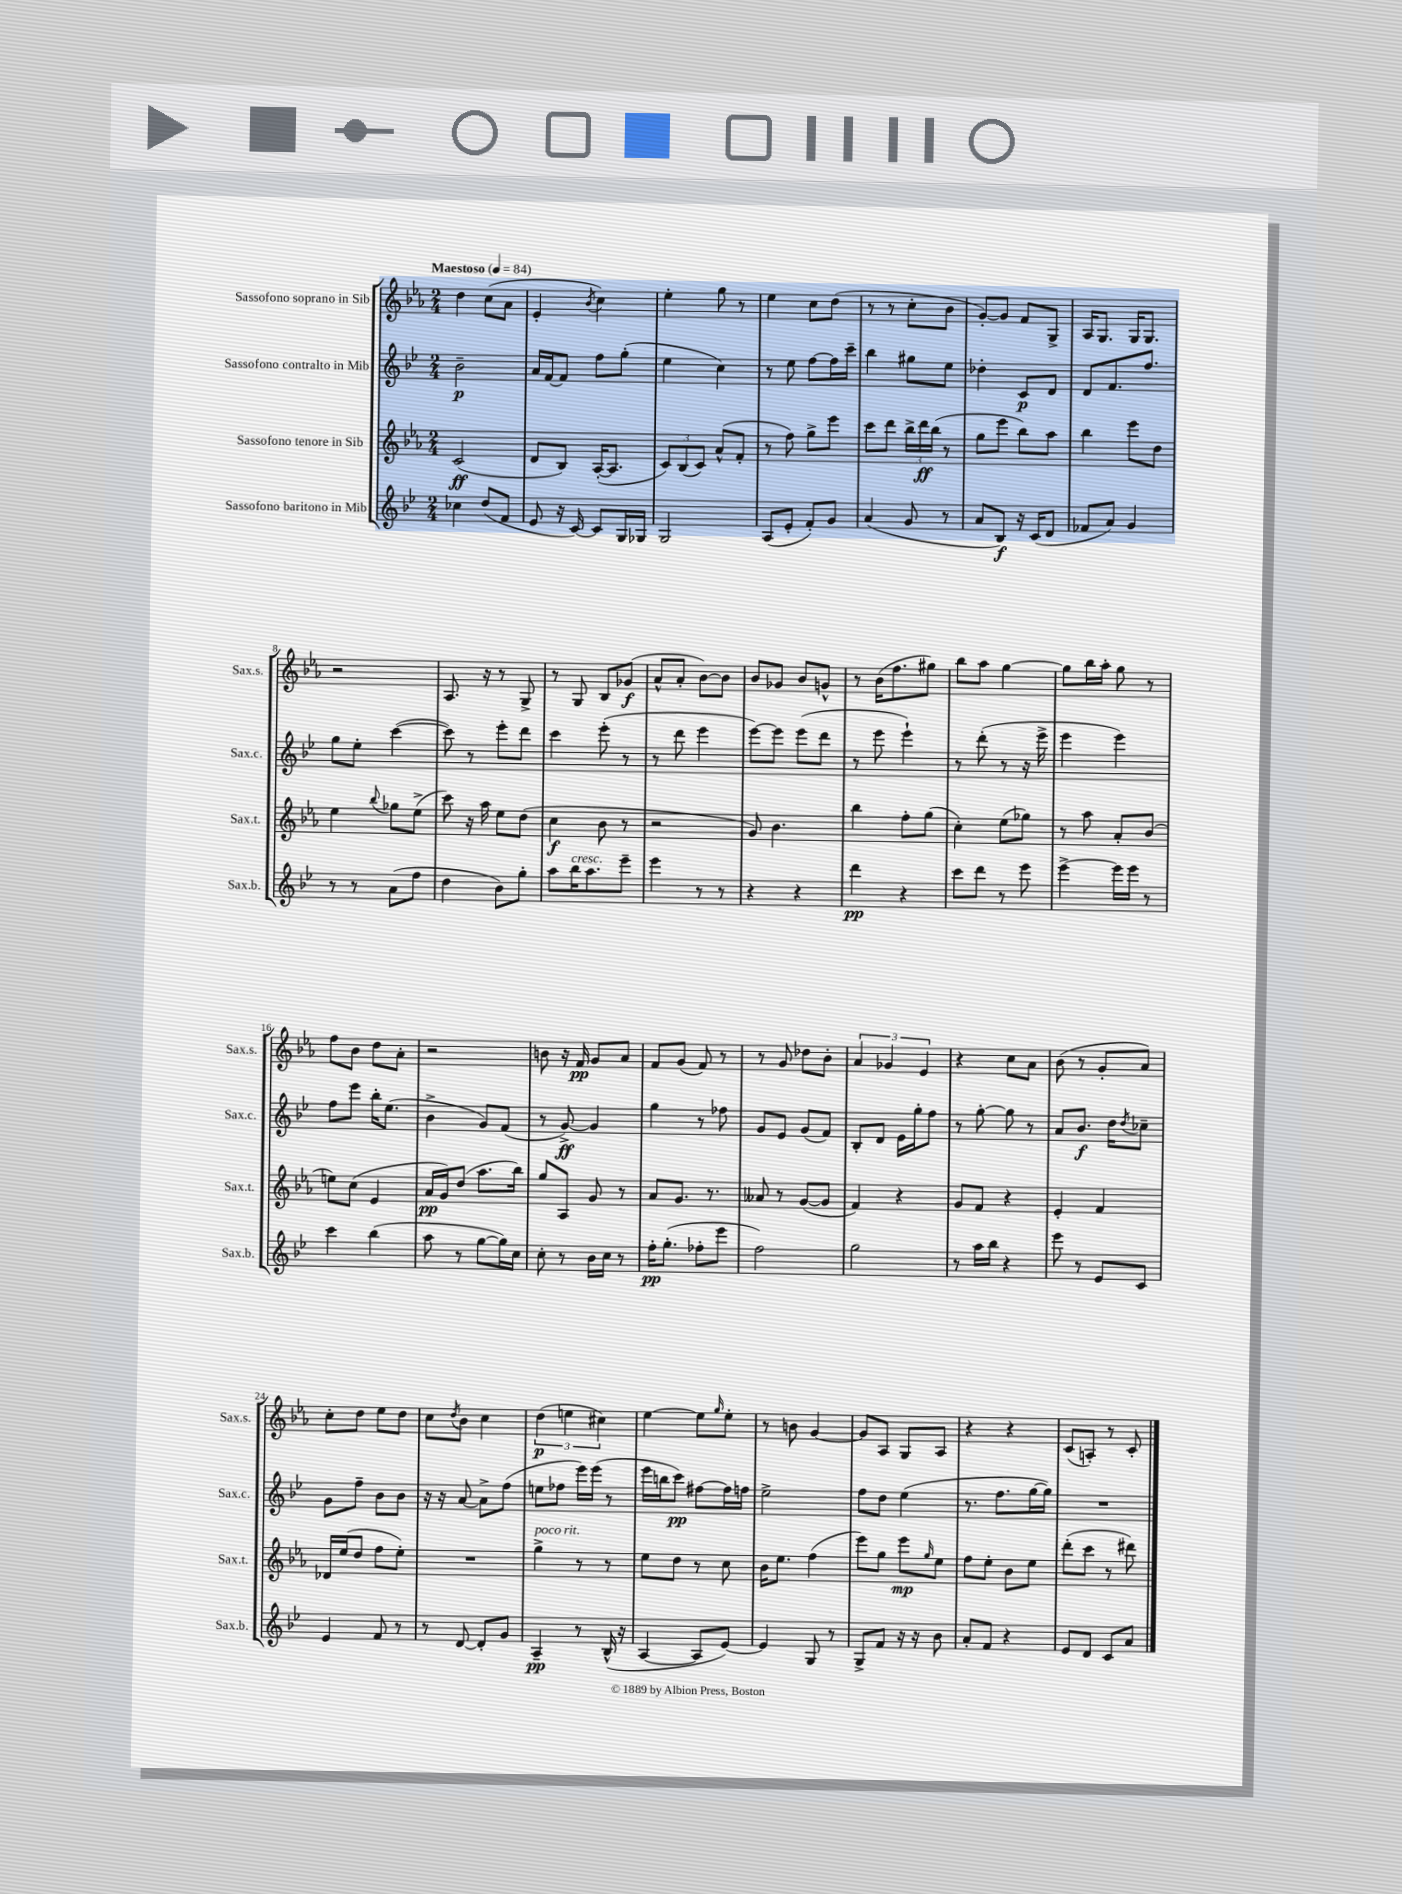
<<
\new StaffGroup <<
\new Staff = "s0" \with { instrumentName = "Sassofono soprano in Sib" shortInstrumentName = "Sax.s." } {
    \clef treble \key ees \major \numericTimeSignature \time 2/4 \tempo "Maestoso" 4 = 84
    d''4 c''8( aes'8 |
    ees'4-. \acciaccatura { bes'8 } c''4) |
    ees''4-. g''8 r8 |
    ees''4 c''8 d''8( |
    r8 r8 c''8-. bes'8 |
    g'8~-.) g'8 f'8 g8-> |
    aes16 g8. g16 g8. |
    r2 |
    aes8. r16 r8 g8-> |
    r8 g8 bes8 ges'8\f( |
    aes'8-^ aes'8-. bes'8~) bes'8 |
    bes'8 ges'8 bes'8 g'8-^ |
    r8 bes'16( f''8. gis''8) |
    bes''8 aes''8 g''4~ |
    g''8 bes''16 aes''16-. g''8 r8 |
    f''8 bes'8 d''8 aes'8-. |
    r2 |
    b'8 r16 f'16\pp g'8 aes'8 |
    f'8 g'8( f'8) r8 |
    r8 g'8 des''8 bes'8-. |
    \tuplet 3/2 { aes'4 ges'4 ees'4 } |
    r4 c''8 aes'8 |
    bes'8( r8 g'8-. aes'8) |
    c''8-. d''8 ees''8 d''8 |
    c''8 \acciaccatura { d''8 } bes'8 c''4 |
    \tuplet 3/2 { d''4\p( e''4 cis''4) } |
    ees''4~ ees''8 \grace { g''16 } ees''8-. |
    r8 b'8 g'4~ |
    g'8 aes8 g8 aes8 |
    r4 r4 |
    c'8( a8-.) r8 c'8-. \bar "|." |
}
\new Staff = "s1" \with { instrumentName = "Sassofono contralto in Mib" shortInstrumentName = "Sax.c." } {
    \clef treble \key bes \major \numericTimeSignature \time 2/4
    bes'2--\p |
    a'16 f'16~ f'8 f''8 g''8-.( |
    ees''4 c''4) |
    r8 ees''8 f''8~ f''16 c'''16-- |
    bes''4 gis''8 ees''8 |
    des''4-. c'8\p d'8 |
    d'8 f'8. f''8. |
    g''8 ees''8-. c'''4~( |
    c'''8) r8 ees'''8-. d'''8 |
    c'''4 ees'''8-.( r8 |
    r8 d'''8 ees'''4 |
    ees'''8~) ees'''8 ees'''8( d'''8 |
    r8 ees'''8 ees'''4-!) |
    r8 d'''8-.( r8 r16 ees'''16-> |
    ees'''4 ees'''4) |
    f''8 ees'''8 bes''16-. ees''8.( |
    bes'4-> g'8) f'8( |
    r8 g'8~->\ff) g'4 |
    g''4 r8 fes''8 |
    g'8 ees'8 g'8( f'8) |
    bes8-. d'8 ees'16 g''16-. f''8 |
    r8 g''8~-. g''8 r8 |
    a'8 bes'8.\f d''16 \acciaccatura { d''8 } ces''8-- |
    g'8 f''8-- bes'8 bes'8 |
    r16 r16 a'8~ a'8-> f''8( |
    e''8 fes''8 ees'''16) ees'''16( r8 |
    ees'''16 b''16 c'''8\pp) fis''8~ fis''16 f''16 |
    ees''2-> |
    f''8 d''8 ees''4( |
    r8. f''8. g''16~ g''16) |
    R2 \bar "|." |
}
\new Staff = "s2" \with { instrumentName = "Sassofono tenore in Sib" shortInstrumentName = "Sax.t." } {
    \clef treble \key ees \major \numericTimeSignature \time 2/4
    c'2\ff( |
    d'8 bes8) aes16~-.( aes8. |
    \tuplet 3/2 { c'8) bes8( c'8) } aes'8-^( f'8-. |
    r8 f''8) g''8-> ees'''8 |
    c'''8 d'''8 \tuplet 3/2 { bes''16-> d'''16\ff bes''16( } r8 |
    g''8 ees'''8 bes''8) aes''8 |
    bes''4 ees'''8 d''8 |
    ees''4 \appoggiatura { bes''8 } ges''8 ees''8->( |
    c'''8) r16 aes''16 ees''8 d''8( |
    c''4\f bes'8 r8 |
    r2 |
    g'8) bes'4. |
    bes''4 f''8-. g''8( |
    c''4-.) ees''8( ges''8) |
    r8 aes''8 aes'8-. bes'8( |
    e''8) c''8( ees'4 |
    aes'16\pp g'16) d''8( aes''8. bes''16) |
    g''8 aes8 g'8 r8 |
    aes'8 g'8. r8. |
    aeses'8 r8 g'8~( g'8 |
    f'4) r4 |
    g'8 f'8 r4 |
    ees'4-. f'4 |
    des'16 ees''16( d''8 f''8 ees''8-.) |
    R2 |
    g''4->^\markup { \italic "poco rit." } r8 r8 |
    ees''8 d''8 r8 c''8 |
    bes'16 ees''8. f''4( |
    ees'''8) g''8 ees'''8\mp \grace { g''16 } ees''8 |
    f''8 ees''8-. bes'8 ees''8 |
    d'''8-.( c'''8 r8 dis'''8) \bar "|." |
}
\new Staff = "s3" \with { instrumentName = "Sassofono baritono in Mib" shortInstrumentName = "Sax.b." } {
    \clef treble \key bes \major \numericTimeSignature \time 2/4
    ces''4 d''8( f'8 |
    ees'8 r16 c'16~) c'8 g16 ges16 |
    g2 |
    a8( ees'8-. f'8-.) g'8 |
    a'4( g'8 r8 |
    a'8 bes8\f) r16 c'16( d'8 |
    fes'8 a'8) g'4 |
    r8 r8 a'8( f''8 |
    d''4 bes'8) g''8-. |
    a''8 bes''16^\markup { \italic "cresc." } a''8. ees'''8-- |
    ees'''4 r8 r8 |
    r4 r4 |
    d'''4\pp r4 |
    c'''8 d'''8 r8 ees'''8 |
    ees'''4~-> ees'''16 ees'''16 r8 |
    c'''4 bes''4( |
    a''8 r8 g''8~ g''16) c''16 |
    c''8-. r8 bes'16 c''16 r8 |
    f''16-.\pp g''8.-.( fes''8-. ees'''8 |
    f''2) |
    g''2 |
    r8 a''16 bes''16 r4 |
    ees'''8 r8 ees'8 c'8 |
    ees'4 f'8 r8 |
    r8 d'8~ d'8-. g'8 |
    a4--\pp r8 bes16-^( r16 |
    a4~ a8 ees'8~) |
    ees'4 g8 r8 |
    g8-> f'8 r16 r16 bes'8 |
    a'8-. f'8 r4 |
    ees'8 d'8 c'8 a'8 \bar "|." |
}
>>
>>
